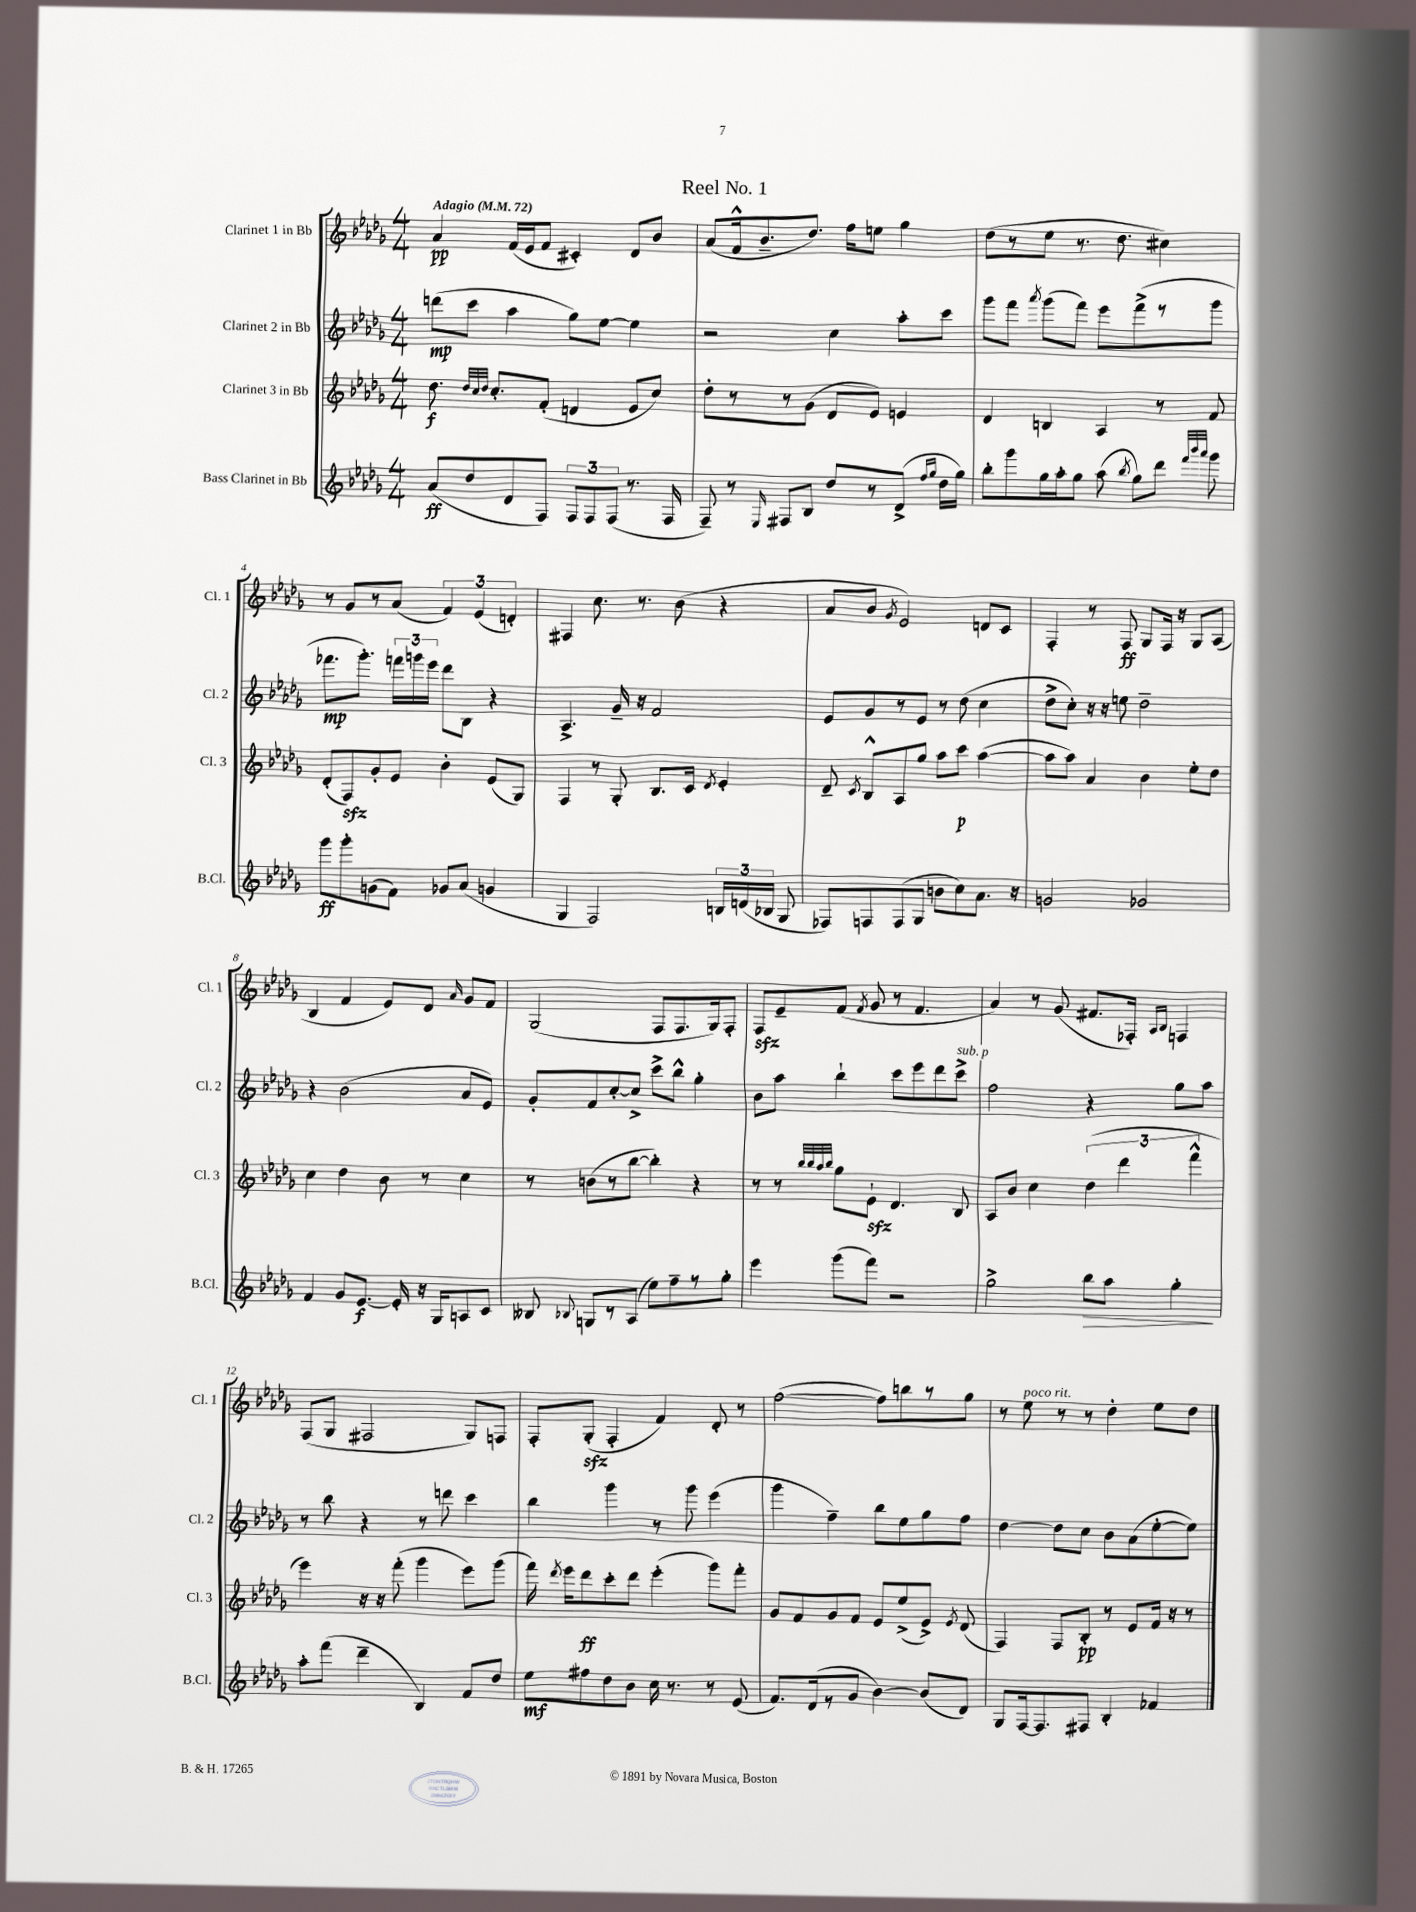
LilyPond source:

\header { title = "Reel No. 1" }
<<
\new StaffGroup <<
\new Staff = "s0" \with { instrumentName = "Clarinet 1 in Bb" shortInstrumentName = "Cl. 1" } {
    \clef treble \key des \major \numericTimeSignature \time 4/4 \tempo "Adagio" 4 = 72
    \autoBeamOff aes'4\pp f'16[( ees'16 f'8] cis'4-.) des'8[ bes'8] |
    aes'8[( f'16-^ bes'8.-- des''8.]) f''16[ e''8] ges''4 |
    des''8[( r8 ees''8] r8. des''8. cis''4) |
    r8 ges'8[ r8 aes'8]( \tuplet 3/2 { f'4) ees'4( d'4-.) } |
    fis4 c''8. r8. bes'8( r4 |
    aes'8[ bes'8] \acciaccatura { ges'8 } ees'2) d'8[ c'8] |
    f4-. r8 f8\ff ges8[ f16] r16 ges8[ aes8]( |
    bes4 f'4 ees'8[) des'8] \grace { aes'16 } ges'8[ f'8] |
    ges2( f8[ f8. ges16) f8]-. |
    f8[\sfz ees'8-- f'8]( \acciaccatura { f'8 } ges'8 r8 f'4. |
    aes'4) r8 ges'8( fis'8.[ fes16]-.) \grace { aes16[ bes16] } f4 |
    f8[( ges8] fis2 ges8[) f8] |
    f8[-. ges8]-.\sfz( f4-. f'4) des'8-. r8 |
    f''2~( f''8[) b''8 r8 ges''8] |
    r8 ees''8^\markup { \italic "poco rit." } r8 r8 des''4-. ees''8[ des''8] \bar "|." |
}
\new Staff = "s1" \with { instrumentName = "Clarinet 2 in Bb" shortInstrumentName = "Cl. 2" } {
    \clef treble \key des \major \numericTimeSignature \time 4/4
    \autoBeamOff d'''8[\mp( c'''8] aes''4 ges''8[) ees''8]~ ees''4 |
    r2 c''4 aes''8[-. c'''8] |
    ges'''8[ f'''8] \acciaccatura { aes'''8 } ges'''8[( f'''8]) ees'''8[ f'''8->( r8 ges'''8] |
    fes'''8.[\mp ges'''8.]-.) \tuplet 3/2 { f'''16[ g'''16 ees'''16] } des'''8[ bes8] r4 |
    aes4.-> ges'16-- r16 f'2 |
    ees'8[ ges'8 r8 ees'8] r8 des''8( c''4 |
    des''8[-> c''8]-.) r16 r16 e''8 des''2-- |
    r4 bes'2( aes'8[ ees'8]) |
    ges'8[-. f'8 c''8~-. c''8]-> c'''8[-> bes''8]-^ ges''4-. |
    bes'8[ aes''8] bes''4-! c'''8[ ees'''8 des'''8 c'''8]->^\markup { \italic "sub. p" } |
    f''2 r4 ges''8[ aes''8] |
    r8 bes''8 r4 r8 d'''8 c'''4 |
    bes''4 ges'''4 r8 ges'''8 ees'''4( |
    ges'''4 f''4--) bes''8[ ees''8 ges''8 f''8] |
    des''4~ des''8[ c''8] bes'8[ aes'8( ees''8~-. ees''8]) \bar "|." |
}
\new Staff = "s2" \with { instrumentName = "Clarinet 3 in Bb" shortInstrumentName = "Cl. 3" } {
    \clef treble \key des \major \numericTimeSignature \time 4/4
    \autoBeamOff des''8.\f \grace { des''32[ c''32 des''32] } c''8.[-. f'8]-.( d'4 ees'8[ c''8]) |
    des''8[-. r8 r8 ges'8]( des'8[ ees'8]) e'4 |
    des'4 b4 aes4 r8 f'8 |
    des'8[-.( f8\sfz) ges'8-. ees'8] bes'4-. ees'8[( ges8]) |
    f4 r8 ges8-. bes8.[ c'16] \acciaccatura { des'8 } ees'4-. |
    des'8-- \acciaccatura { c'8 } bes8[-^ aes8 ges''8] aes''8[ c'''8]\p aes''4~( |
    aes''8[ aes''8]) aes'4 bes'4 ees''8[-. des''8] |
    c''4 des''4 bes'8 r8 c''4 |
    r8 b'8[( r8 bes''8]~ bes''4-.) r4 |
    r8 r8 \grace { bes''32[ bes''32 aes''32 bes''32] } ges''8[ ees'8]-!\sfz des'4. bes8 |
    aes8[ bes'8] c''4 \tuplet 3/2 { des''4( des'''4 f'''4-^ } |
    ees'''4) r16 r16 f'''8-.( ges'''4 ees'''8[) ges'''8]( |
    f'''16) \acciaccatura { des'''8 } ees'''16[ des'''8\ff c'''8-. des'''8] ees'''4-.( ges'''8[) f'''8]-. |
    ges'8[ f'8 ges'8 f'8] ees'8[ ees''8->( ees'8]->) \acciaccatura { ees'8 } des'8( |
    f4) f8[ bes8]-.\pp r8 ees'8[ f'16] r16 r8 \bar "|." |
}
\new Staff = "s3" \with { instrumentName = "Bass Clarinet in Bb" shortInstrumentName = "B.Cl." } {
    \clef treble \key des \major \numericTimeSignature \time 4/4
    \autoBeamOff aes'8[\ff( des''8 des'8 f8]) \tuplet 3/2 { f8[ f8 f8]( } r8. f16 |
    f8--) r8 \grace { ees16 } fis8[ bes8] des''8[ r8 des'8]->( \grace { f''16[ ges''16] } des''16[ ges''16]) |
    bes''8[-. ges'''8 ges''16 aes''16-. ges''8] aes''8( \acciaccatura { bes''8 } ges''8[) des'''8] \grace { f'''32[ bes'''32 aes'''32] } ges'''8 |
    ges'''8[\ff ges'''8-. g'8( f'8]) ges'8[ aes'8]( g'4 |
    ges4 f2) \tuplet 3/2 { b16[ d'16( bes16] } ges8 |
    fes8[) f8 f8( ges8] b'8[ c''8) aes'8.] r16 |
    g'2 ges'2 |
    f'4 ges'8[ ees'8.]~\f ees'16-. r16 ges16[ a8 c'8] |
    beses8 \appoggiatura { bes8 } g8[ r8 aes8]( ees''8[) f''8-- r8 ges''8]-. |
    ees'''4 ges'''8[( f'''8]) r2 |
    ges''2-> bes''8[\> aes''8] ges''4-.\! |
    aes''8[-. f'''8]( des'''4-- bes4) f'8[ des''8] |
    ees''8[\mf fis''8 des''8 bes'8] c''16 r8. r8 ees'8( |
    f'8.[) des'16( r8 ges'8] bes'4~) bes'8[( des'8]) |
    ges8[ f16~ f8. fis8] bes4-. fes'4 \bar "|." |
}
>>
>>
